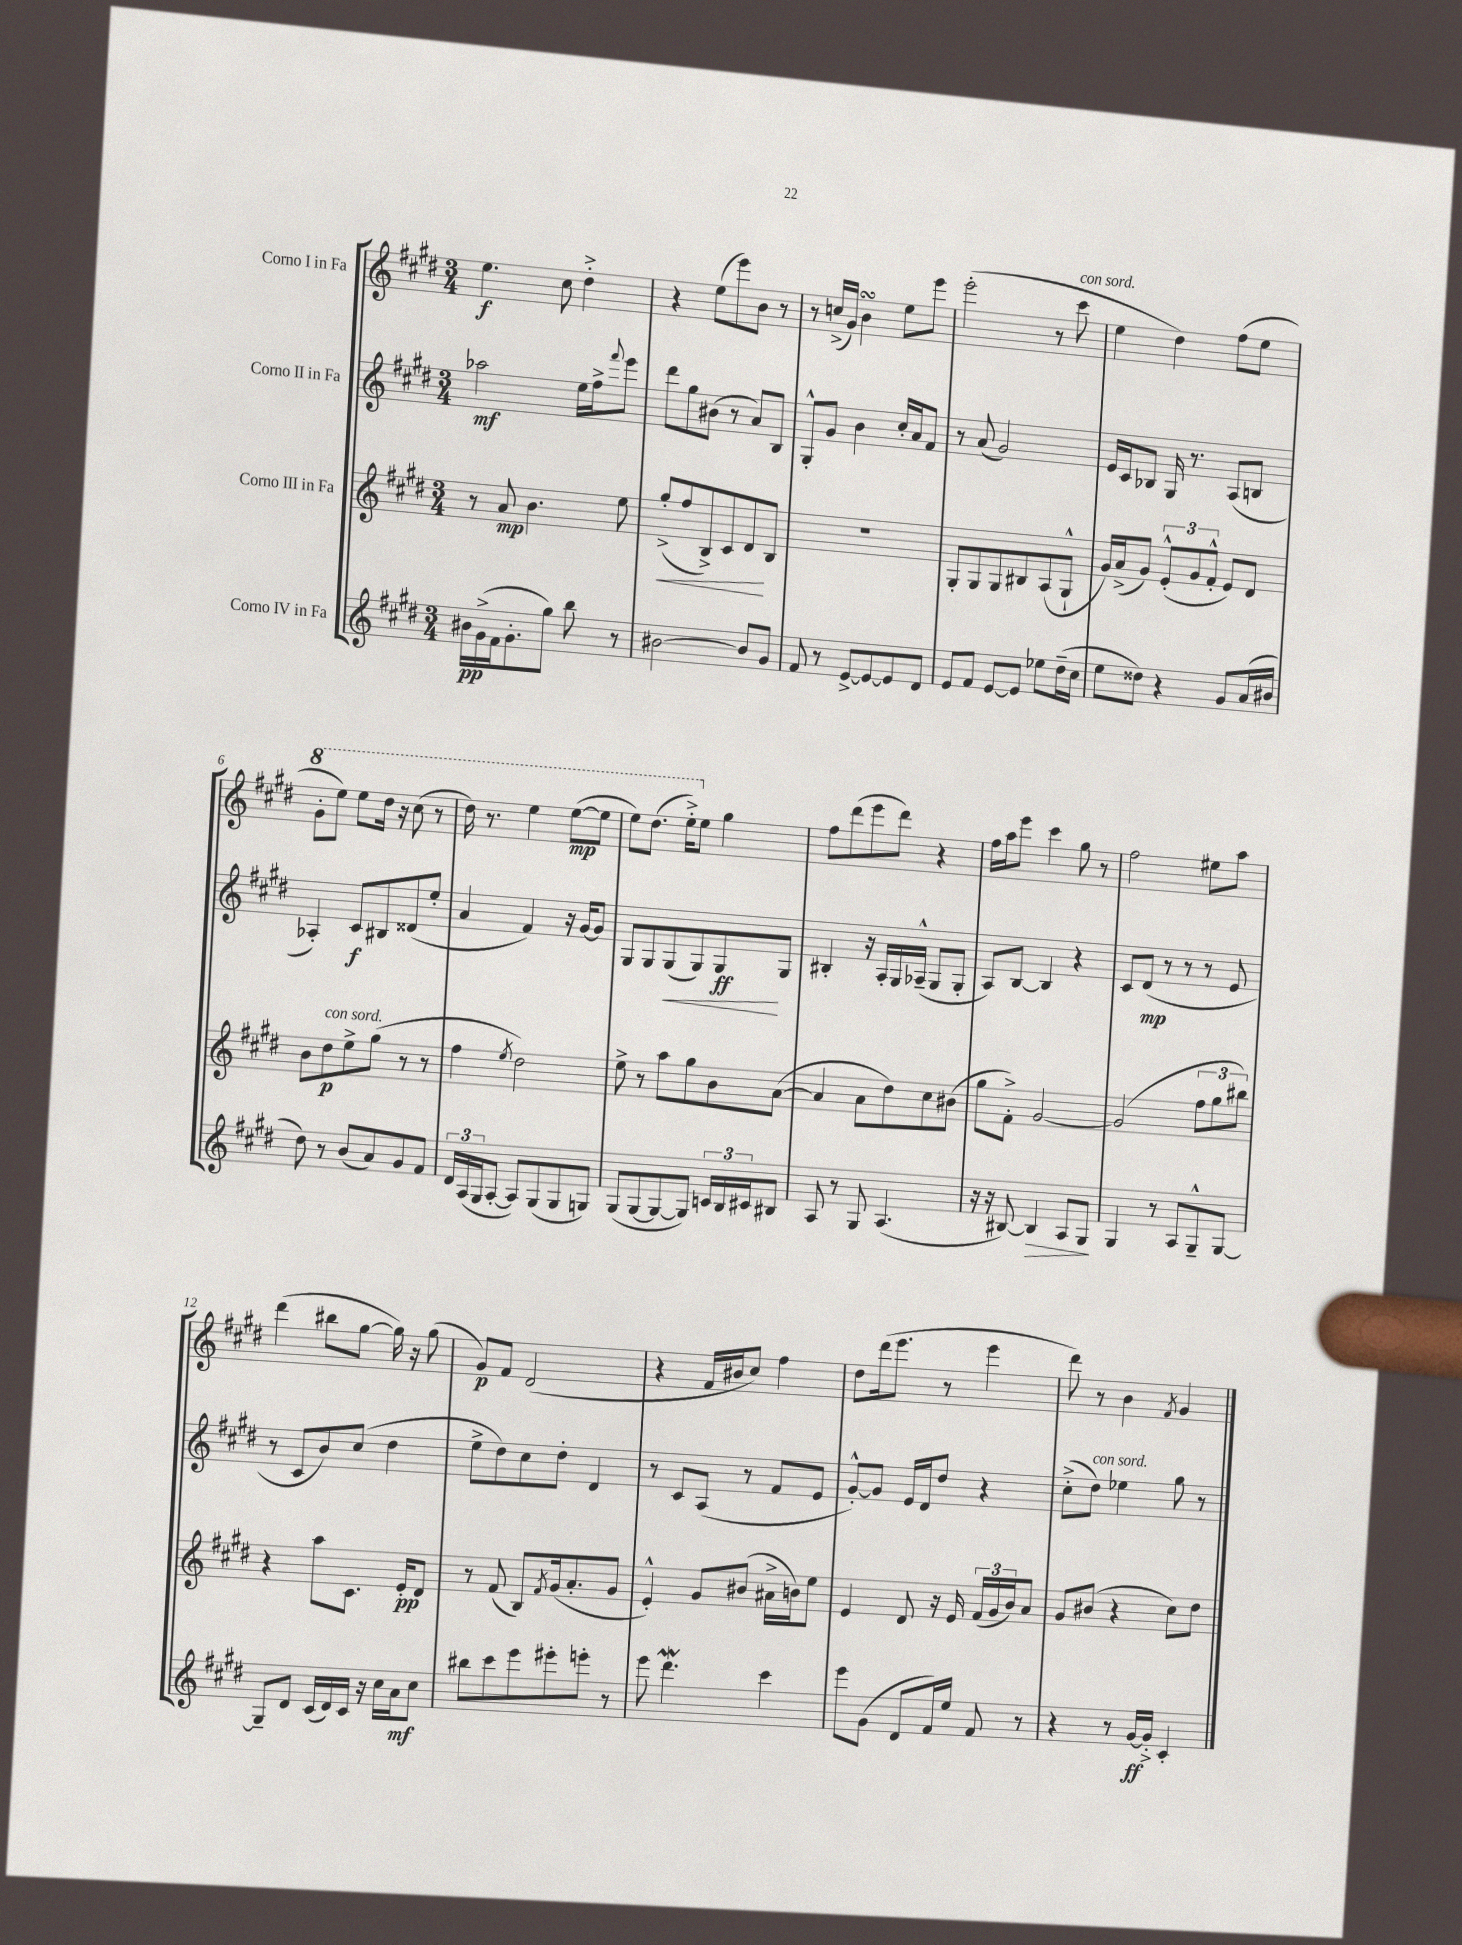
<<
\new StaffGroup <<
\new Staff = "s0" \with { instrumentName = "Corno I in Fa" } {
    \clef treble \key e \major \numericTimeSignature \time 3/4
    e''4.\f cis''8 dis''4-.-> |
    r4 e''8( e'''8) b'8 r8 |
    r8 c''16->( gis'16) b'4\turn e''8 e'''8 |
    e'''2-.( r8 cis'''8^\markup { \italic "con sord." } |
    e''4 dis''4) fis''8( e''8 |
    \ottava #1 gis''8-. e'''8) e'''8 dis'''16 r16 cis'''8( r8 |
    dis'''16) r8. e'''4 e'''8~\mp( e'''8 |
    e'''8) dis'''8.( e'''16-.->) \ottava #0 e''8 gis''4 |
    fis''8 dis'''8( e'''8 dis'''8) r4 |
    fis''16 a''16 e'''8 cis'''4 gis''8 r8 |
    fis''2 eis''8 a''8 |
    dis'''4( bis''8 gis''8~ gis''16) r16 gis''8( |
    gis'8\p) fis'8 dis'2( |
    r4 fis'16 bis'16 cis''8) fis''4 |
    dis''8 dis'''16( e'''8. r8 e'''4 |
    dis'''8) r8 b'4 \acciaccatura { fis'8 } gis'4 \bar "|." |
}
\new Staff = "s1" \with { instrumentName = "Corno II in Fa" } {
    \clef treble \key e \major \numericTimeSignature \time 3/4
    aes''2\mf e''16 fis''16-> \appoggiatura { fis'''8 } e'''8 |
    dis'''8 gis''8 bis'8( r8 a'8) b8 |
    gis8-.-^ gis'8 b'4 cis''16-. a'16 fis'8 |
    r8 a'8( gis'2) |
    e'16 cis'16 bes8 gis16 r8. a8( b8 |
    aes4-.) cis'8\f bis8 disis'8( e''8-. |
    a'4 fis'4) r16 gis'16~ gis'8 |
    gis8 gis8 gis8\<( gis8) gis8\ff\! gis8 |
    bis4-. r16 a16-. gis16 aes16---^( gis8 gis8-. |
    a8) b8~ b4 r4 |
    cis'8 dis'8\mp( r8 r8 r8 e'8 |
    r8 cis'8 b'8) cis''8( dis''4 |
    e''8-> dis''8) cis''8 dis''8-. dis'4 |
    r8 cis'8 a8( r8 fis'8 e'8 |
    gis'8~-.-^) gis'8 e'16 dis'16 dis''8 r4 |
    cis''8-.->( dis''8^\markup { \italic "con sord." }) ees''4 gis''8 r8 \bar "|." |
}
\new Staff = "s2" \with { instrumentName = "Corno III in Fa" } {
    \clef treble \key e \major \numericTimeSignature \time 3/4
    r8 a'8\mp b'4. e''8 |
    gis''8-.->\<( fis''8 b8->) cis'8 dis'8\! b8 |
    R2. |
    gis8-. gis8 gis8 bis8 a8( gis8-!-^ |
    gis'16) a'16->( gis'8) \tuplet 3/2 { e'8-.-^( gis'8 fis'8-.-^ } e'8) dis'8 |
    b'8 dis''8\p^\markup { \italic "con sord." } e''8-> gis''8( r8 r8 |
    fis''4 \acciaccatura { e''8 } dis''2) |
    e''8-> r8 a''8 gis''8 b'8 a'8~( |
    a'4 a'8 dis''8) cis''8 bis'8( |
    gis''8 fis'8-.->) gis'2~ |
    gis'2( \tuplet 3/2 { fis''8 gis''8 bis''8) } |
    r4 a''8 cis'8. e'16-.\pp dis'8 |
    r8 fis'8( b8) \acciaccatura { fis'8 } gis'16( a'8.-. gis'8 |
    e'4-.-^) gis'8 bis'8( ais'16-> b'16) e''8 |
    e'4 dis'8 r16 e'16 \tuplet 3/2 { fis'16( gis'16 b'16) } a'8 |
    gis'8 bis'8( r4 cis''8) dis''8 \bar "|." |
}
\new Staff = "s3" \with { instrumentName = "Corno IV in Fa" } {
    \clef treble \key e \major \numericTimeSignature \time 3/4
    bis'16\pp gis'16->( fis'16 gis'8.-. gis''8) b''8 r8 |
    bis'2~ bis'8 gis'8 |
    fis'8 r8 e'8~-> e'8~ e'8 dis'8 |
    e'8 fis'8 e'8~ e'8 ees''8 dis''16--( cis''16 |
    e''8 disis''8) r4 gis'8 a'16( bis'16 |
    dis''8) r8 b'8( a'8) gis'8 fis'8 |
    \tuplet 3/2 { dis'16 a16( gis16 } a8~-. a8) gis8( gis8 g8) |
    gis8( gis8~ gis8~ gis8) \tuplet 3/2 { c'16 b16 cis'16 } bis8 |
    a8 r8 gis8 a4.( |
    r16 r16 bis8~) bis4\> a8 gis8\! |
    gis4 r8 a8 gis8---^ gis8~ |
    gis8-- dis'8 cis'16( dis'16) cis'16 r16 cis''16 a'16\mf cis''8 |
    bis''8 cis'''8 e'''8 eis'''8-. e'''8-. r8 |
    e'''8 dis'''4.\mordent cis'''4 |
    e'''8 gis'8( dis'8 fis'16) e''16 fis'8 r8 |
    r4 r8 gis'16~\ff gis'16-.-> cis'4-. \bar "|." |
}
>>
>>
